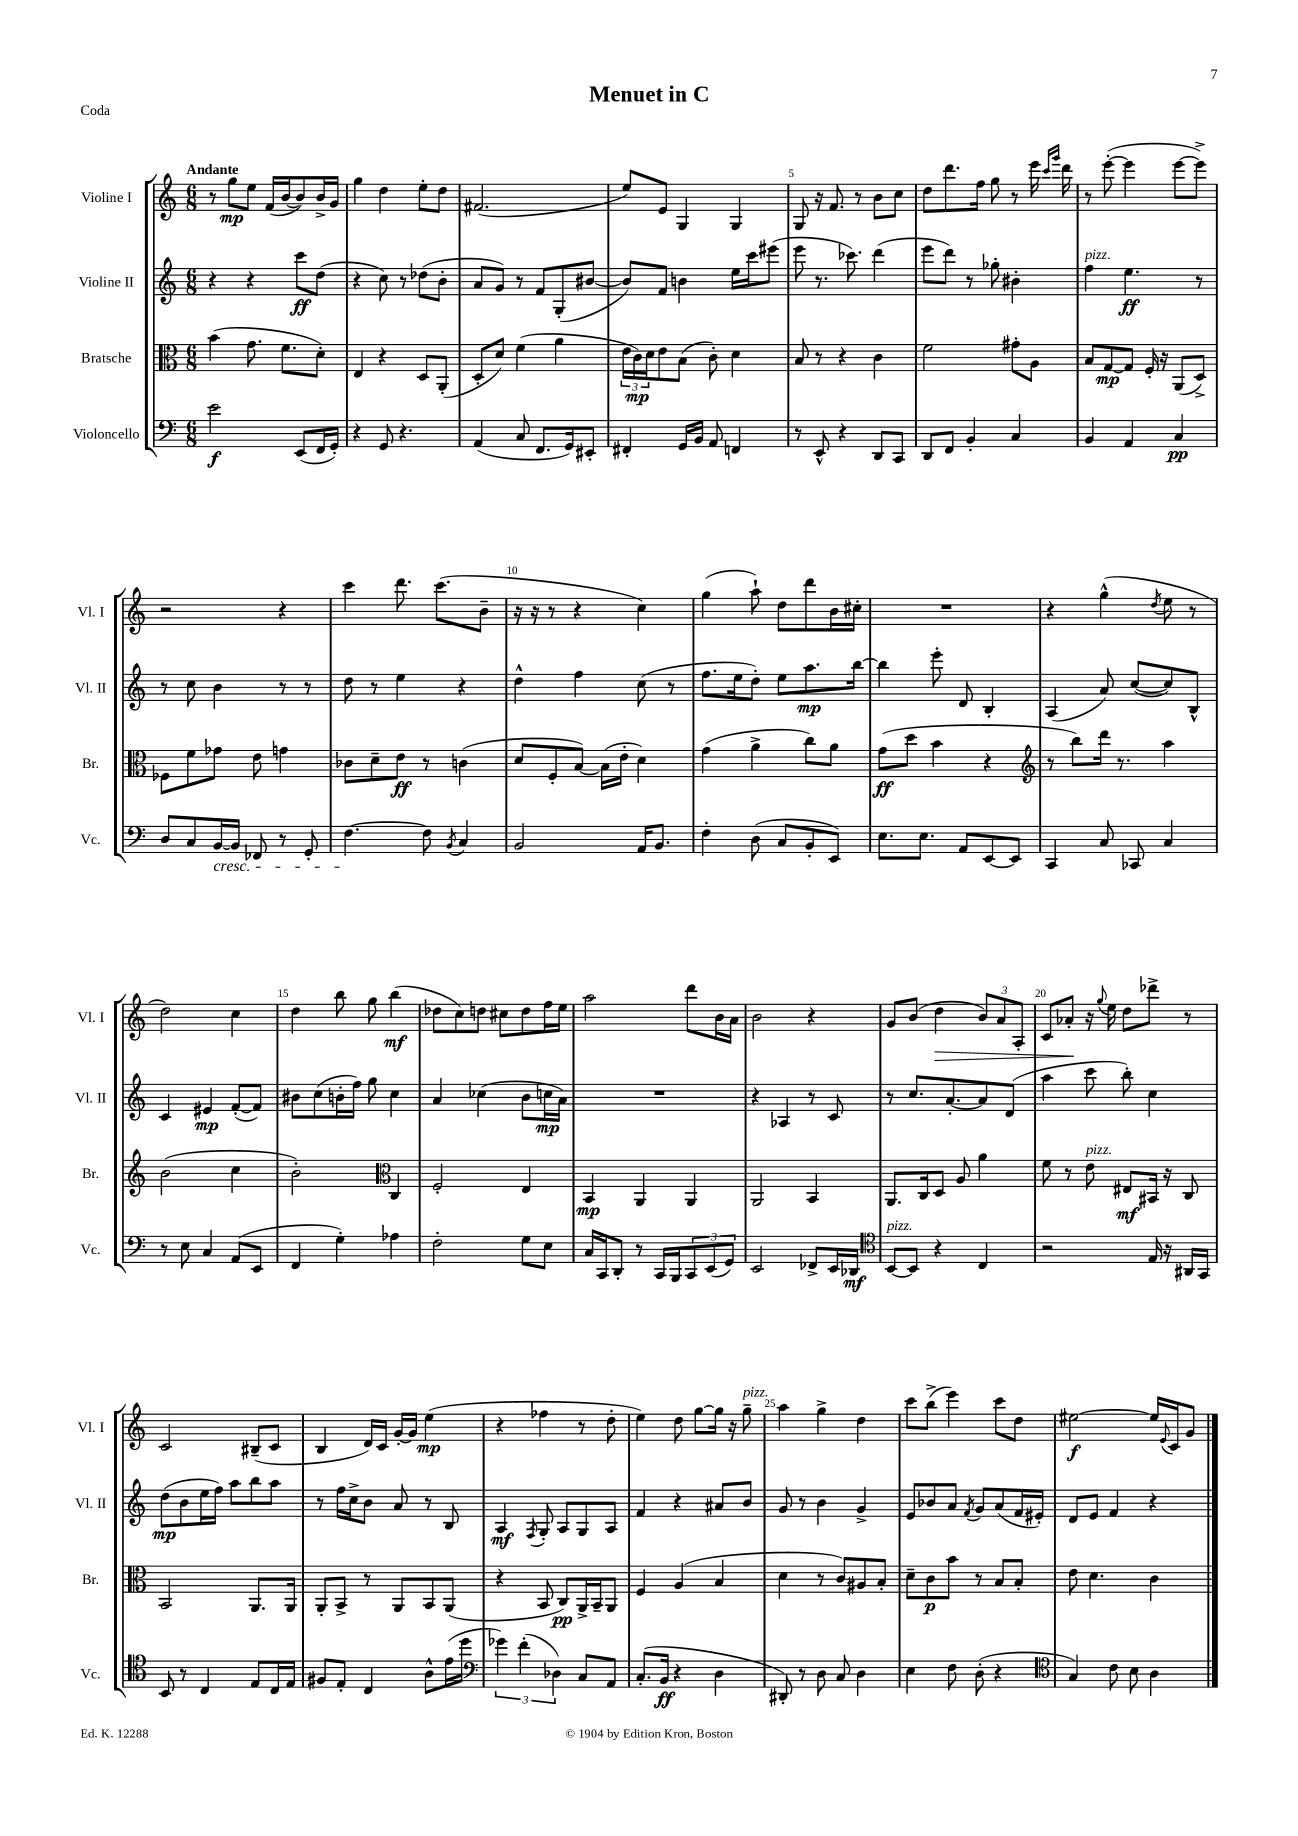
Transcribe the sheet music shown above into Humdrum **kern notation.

**kern	**dynam	**kern	**dynam	**kern	**dynam	**kern	**dynam
*part4	*part4	*part3	*part3	*part2	*part2	*part1	*part1
*staff4	*staff4	*staff3	*staff3	*staff2	*staff2	*staff1	*staff1
*I"Violoncello	*	*I"Bratsche	*	*I"Violine II	*	*I"Violine I	*
*I'Vc.	*	*I'Br.	*	*I'Vl. II	*	*I'Vl. I	*
*clefF4	*	*clefC3	*	*clefG2	*	*clefG2	*
*k[]	*	*k[]	*	*k[]	*	*k[]	*
*M6/8	*	*M6/8	*	*M6/8	*	*M6/8	*
=1	=1	=1	=1	=1	=1	=1	=1
!	!	!	!	!	!	!LO:TX:a:B:t=Andante	!
2e\	f	(4b\	.	4r	.	8r	.
.	.	.	.	.	.	8gg\L	mp
.	.	8.g\	.	4r	.	8ee\J	.
.	.	.	.	.	.	(16f/LL	.
.	.	8.f\L	.	.	.	[16b/J	.
(8EE/L	.	.	.	8ccc\L	ff	8b/])	.
16FF/L	.	8d'\J)	.	(8dd\J	.	16b^/L	.
16GG'/JJ)	.	.	.	.	.	16g/JJ	.
=2	=2	=2	=2	=2	=2	=2	=2
4r	.	4E/	.	4r	.	4gg\	.
8GG/	.	4r	.	8cc\)	.	4dd\	.
4.r	.	.	.	8r	.	.	.
.	.	8D/L	.	(8dd-X\L	.	8ee'\L	.
.	.	(8AA'/J	.	8b'\J	.	8dd\J	.
=3	=3	=3	=3	=3	=3	=3	=3
(4AA/	.	8D'/L	.	8a/L	.	(2.f#X/	.
.	.	8d/J)	.	8g/J)	.	.	.
8C/	.	(4f\	.	8r	.	.	.
8.FF/L	.	.	.	8f/L	.	.	.
.	.	4a\	.	(8G'/	.	.	.
16GG/k)	.	.	.	.	.	.	.
8EE#X'/J	.	.	.	[8b#X/J	.	.	.
=4	=4	=4	=4	=4	=4	=4	=4
4FF#X'/	.	24e\LL	.	8b#/L])	.	8ee/L)	.
.	.	24c\)	mp	.	.	.	.
.	.	24d\J	.	.	.	.	.
.	.	8e\	.	8f/J	.	8e/J	.
16GG/LL	.	(8B\J	.	4bn\	.	4G/	.
16BB/JJ	.	.	.	.	.	.	.
8AA/	.	8c'\)	.	.	.	.	.
4FFn/	.	4d\	.	16ee\LL	.	4G/	.
.	.	.	.	16ccc\J	.	.	.
.	.	.	.	(8eee#X\J	.	.	.
=5	=5	=5	=5	=5	=5	=5	=5
8r	.	8B/	.	8eee\	.	8G/	.
8EE^^/	.	8r	.	8.r	.	16r	.
.	.	.	.	.	.	8.f/	.
4r	.	4r	.	.	.	.	.
.	.	.	.	8.ccc-X\)	.	.	.
.	.	.	.	.	.	8r	.
8DD/L	.	4c\	.	(4ddd\	.	8b\L	.
8CC/J	.	.	.	.	.	8cc\J	.
=6	=6	=6	=6	=6	=6	=6	=6
8DD/L	.	2f\	.	8eee\L	.	8dd\L	.
8FF/J	.	.	.	8ddd\J)	.	8.ddd\	.
4BB'/	.	.	.	8r	.	.	.
.	.	.	.	.	.	16ff\Jk	.
.	.	.	.	8gg-X'\	.	8gg\	.
4C/	.	8g#X'\L	.	4b#X'\	.	8r	.
.	.	8A\J	.	.	.	16eee\	.
.	.	.	.	.	.	16qqccc/LL	.
.	.	.	.	.	.	16qqggg/JJ	.
.	.	.	.	.	.	16ddd\	.
=7	=7	=7	=7	=7	=7	=7	=7
!	!	!	!	!LO:TX:a:i:t=pizz.	!	!	!
4BB/	.	8B/L	.	4ff\	.	8r	.
.	.	[8G/	mp	.	.	([8eee'\	.
4AA/	.	8G/J]	.	4.ee\	ff	4eee\]	.
.	.	16F'/	.	.	.	.	.
.	.	16r	.	.	.	.	.
4C/	pp	(8AA/L	.	.	.	[8eee\L	.
.	.	8D^/J)	.	8r	.	8eee^\J])	.
!!LO:LB:g=z
=8	=8	=8	=8	=8	=8	=8	=8
8D/L	.	8F-X\L	.	8r	.	2r	.
8C/	.	8f\	.	8cc\	.	.	.
!LO:TX:b:i:t=cresc.	!	!	!	!	!	!	!
[16BB/L	.	8g-X\J	.	4b\	.	.	.
16BB/JJ]	.	.	.	.	.	.	.
8FF-X/	.	8e\	.	.	.	.	.
8r	.	4gn\	.	8r	.	4r	.
8GG'/	.	.	.	8r	.	.	.
=9	=9	=9	=9	=9	=9	=9	=9
[4.F\	.	8c-X\L	.	8dd\	.	4ccc\	.
.	.	8d~\	.	8r	.	.	.
.	.	8e\J	ff	4ee\	.	8.ddd\	.
8F\]	.	8r	.	.	.	.	.
.	.	.	.	.	.	(8.ccc\L	.
8qBB/	.	.	.	.	.	.	.
4C/	.	(4cn\	.	4r	.	.	.
.	.	.	.	.	.	8b~\J	.
=10	=10	=10	=10	=10	=10	=10	=10
2BB/	.	8d/L	.	4dd^^\	.	16r	.
.	.	.	.	.	.	16r	.
.	.	8F'/	.	.	.	8r	.
.	.	[8B/J)	.	4ff\	.	4r	.
.	.	(16B\LL]	.	.	.	.	.
.	.	16e'\JJ	.	.	.	.	.
16AA/KL	.	4d\)	.	(8cc\	.	4cc\)	.
8.BB/J	.	.	.	.	.	.	.
.	.	.	.	8r	.	.	.
=11	=11	=11	=11	=11	=11	=11	=11
4F'\	.	(4g\	.	8.ff\L	.	(4gg\	.
.	.	.	.	16ee\k	.	.	.
(8D\	.	4a^\	.	8dd'\J)	.	8aa`\)	.
8C/L	.	.	.	8ee\L	.	8dd\L	.
8BB'/	.	8cc\L)	.	8.aa\	mp	8ddd\	.
8EE/J)	.	8a\J	.	.	.	16b\L	.
.	.	.	.	[16bb\Jk	.	16cc#X'\JJ	.
=12	=12	=12	=12	=12	=12	=12	=12
8.E\L	.	(8g\L	ff	4bb\]	.	2.r	.
.	.	8dd\J	.	.	.	.	.
8.E\J	.	.	.	.	.	.	.
.	.	4b\	.	8eee'\	.	.	.
8AA/L	.	.	.	8d/	.	.	.
[8EE/	.	4r	.	4B'/	.	.	.
8EE/J]	.	.	.	.	.	.	.
=13	=13	=13	=13	=13	=13	=13	=13
*	*	*clefG2	*	*	*	*	*
4CC/	.	8r	.	(4A/	.	4r	.
.	.	8bb\L)	.	.	.	.	.
8C/	.	16ddd\Jk	.	8a/)	.	(4gg^^\	.
.	.	8.r	.	.	.	.	.
8CC-X/	.	.	.	([8cc/L	.	.	.
.	.	.	.	.	.	8qdd/	.
4C/	.	4aa\	.	8cc/])	.	8ee\	.
.	.	.	.	8B^^/J	.	8r	.
!!LO:LB:g=z
=14	=14	=14	=14	=14	=14	=14	=14
8r	.	(2b\	.	4c/	.	2dd\)	.
8E\	.	.	.	.	.	.	.
4C/	.	.	.	4e#X/	mp	.	.
(8AA/L	.	4cc\	.	([8f'/L	.	4cc\	.
8EE/J	.	.	.	8f/J])	.	.	.
=15	=15	=15	=15	=15	=15	=15	=15
4FF/	.	2b'\)	.	8b#X\L	.	4dd\	.
.	.	.	.	(8cc\	.	.	.
4G'\)	.	.	.	16bn'\L	.	8bb\	.
.	.	.	.	16ff\JJ)	.	.	.
.	.	.	.	8gg\	.	8gg\	.
*	*	*clefC3	*	*	*	*	*
4A-X\	.	4C/	.	4cc\	.	(4bb\	mf
=16	=16	=16	=16	=16	=16	=16	=16
2F'\	.	2F'/	.	4a/	.	8dd-X\L	.
.	.	.	.	.	.	8cc\)	.
.	.	.	.	(4cc-X\	.	8ddn\J	.
.	.	.	.	.	.	8cc#X\L	.
8G\L	.	4E/	.	8b\L	.	8dd\	.
8E\J	.	.	.	16ccn\L	mp	16ff\L	.
.	.	.	.	16a\JJ)	.	16ee\JJ	.
=17	=17	=17	=17	=17	=17	=17	=17
16C/LL	.	4BB/	mp	2.r	.	2aa\	.
16CC/J	.	.	.	.	.	.	.
8DD'/J	.	.	.	.	.	.	.
8r	.	4AA/	.	.	.	.	.
16CC/LL	.	.	.	.	.	.	.
16BBB/J	.	.	.	.	.	.	.
12CC/	.	4AA/	.	.	.	8ddd\L	.
(12EE/	.	.	.	.	.	.	.
.	.	.	.	.	.	16b\L	.
12GG/J)	.	.	.	.	.	.	.
.	.	.	.	.	.	16a\JJ	.
=18	=18	=18	=18	=18	=18	=18	=18
2EE/	.	2AA/	.	4r	.	2b\	.
.	.	.	.	4A-X/	.	.	.
8FF-X^/L	.	4BB/	.	8r	.	4r	.
16EE/L	.	.	.	8c/	.	.	.
16DD-X/JJ	mf	.	.	.	.	.	.
=19	=19	=19	=19	=19	=19	=19	=19
*clefC4	*	*	*	*	*	*	*
!LO:TX:a:i:t=pizz.	!	!	!	!	!	!	!
[8BB/L	.	8.AA/L	.	8r	.	8g/L	.
8BB/J]	.	.	.	8.cc/L	.	(8b/J	.
.	.	16C/k	.	.	.	.	.
!	!	!	!	!	!	!	!LO:HP:b
4r	.	8D/J	.	.	.	4dd\	>
.	.	.	.	[8.a'/	.	.	.
.	.	8A/	.	.	.	.	.
4C/	.	4a\	.	8a/]	.	12b/L)	.
.	.	.	.	.	.	12a/	.
.	.	.	.	(8d/J	.	.	.
.	.	.	.	.	.	12A'/J	.
=20	=20	=20	=20	=20	=20	=20	=20
2r	.	8f\	.	4aa\	.	8c/L	.
.	.	8r	.	.	.	8a-X'/J	.
!	!	!LO:TX:a:i:t=pizz.	!	!	!	!	!
.	.	8e\	.	8ccc\	.	16r	]
.	.	.	.	.	.	8qqgg/	.
.	.	.	.	.	.	16ee\	.
.	.	8E#X/L	mf	8bb'\)	.	8dd\L	.
16E/	.	16BB#X/Jk	.	4cc\	.	8ddd-X^\J	.
16r	.	16r	.	.	.	.	.
16AA#X/LL	.	8C/	.	.	.	8r	.
16GG/JJ	.	.	.	.	.	.	.
!!LO:LB:g=z
=21	=21	=21	=21	=21	=21	=21	=21
8BB/	.	2BB/	.	(8dd\L	mp	2c/	.
8r	.	.	.	8b\	.	.	.
4C/	.	.	.	16ee\L	.	.	.
.	.	.	.	16ff\JJ)	.	.	.
.	.	.	.	8aa\L	.	.	.
8E/L	.	8.AA/L	.	8bb\	.	(8B#X~/L	.
16C/L	.	.	.	8aa\J	.	8c/J	.
16E/JJ	.	16AA/Jk	.	.	.	.	.
=22	=22	=22	=22	=22	=22	=22	=22
8F#X/L	.	8AA'/L	.	8r	.	4B/	.
8E'/J	.	8BB^/J	.	16ff\LL	.	.	.
.	.	.	.	16cc^\J	.	.	.
4C/	.	8r	.	8b\J	.	16d/LL)	.
.	.	.	.	.	.	16c/JJ	.
.	.	8AA/L	.	8a/	.	[16g'/LL	.
.	.	.	.	.	.	16g/JJ]	.
8A^^\L	.	8BB/	.	8r	.	(4ee\	mp
(16e\L	.	(8AA/J	.	8B/	.	.	.
16dd\JJ	.	.	.	.	.	.	.
=23	=23	=23	=23	=23	=23	=23	=23
*clefF4	*	*	*	*	*	*	*
6g-X\)	.	4r	.	4A/	mf	4r	.
(6f'\	.	.	.	.	.	.	.
.	.	.	.	8qF/	.	.	.
.	.	8BB/	.	8G'/	.	4ff-X\	.
6D-X\)	.	.	.	.	.	.	.
.	.	8C/L)	pp	8A/L	.	.	.
8C/L	.	16AA^/L	.	8G/	.	8r	.
.	.	16BB~/J	.	.	.	.	.
8AA/J	.	8AA/J	.	8A/J	.	8dd'\	.
=24	=24	=24	=24	=24	=24	=24	=24
(8.C'/L	.	4F/	.	4f/	.	4ee\)	.
16BB/Jk	ff	.	.	.	.	.	.
4r	.	(4A/	.	4r	.	8dd\	.
.	.	.	.	.	.	[8gg\L	.
4D\	.	4B/	.	8a#X/L	.	16gg\Jk]	.
.	.	.	.	.	.	16r	.
!	!	!	!	!	!	!LO:TX:a:i:t=pizz.	!
.	.	.	.	8b/J	.	8gg~\	.
=25	=25	=25	=25	=25	=25	=25	=25
8DD#X'/)	.	4d\	.	8g/	.	4aa\	.
8r	.	.	.	8r	.	.	.
8D\	.	8r	.	4b\	.	4gg^\	.
8C/	.	8c/L)	.	.	.	.	.
4D\	.	8A#X/	.	4g^/	.	4dd\	.
.	.	8B'/J	.	.	.	.	.
=26	=26	=26	=26	=26	=26	=26	=26
4E\	.	8d~\L	.	8e/L	.	8ccc\L	.
.	.	8c\	p	8b-X/	.	(8bb^\J	.
8F\	.	8b\J	.	8a/J	.	4eee\)	.
.	.	.	.	8qf/	.	.	.
(8D'\	.	8r	.	8g/L	.	.	.
4r	.	8B/L	.	(8a/	.	8ccc\L	.
.	.	8B'/J	.	16f/L	.	8dd\J	.
.	.	.	.	16e#X'/JJ)	.	.	.
=27	=27	=27	=27	=27	=27	=27	=27
*clefC4	*	*	*	*	*	*	*
4G/)	.	8e\	.	8d/L	.	[2ee#X\	f
.	.	4.d\	.	8e/J	.	.	.
8c\	.	.	.	4f/	.	.	.
8B\	.	.	.	.	.	.	.
4A\	.	4c\	.	4r	.	16ee#/LL]	.
.	.	.	.	.	.	8qqe/	.
.	.	.	.	.	.	16c/J	.
.	.	.	.	.	.	8g/J	.
==	==	==	==	==	==	==	==
*-	*-	*-	*-	*-	*-	*-	*-
